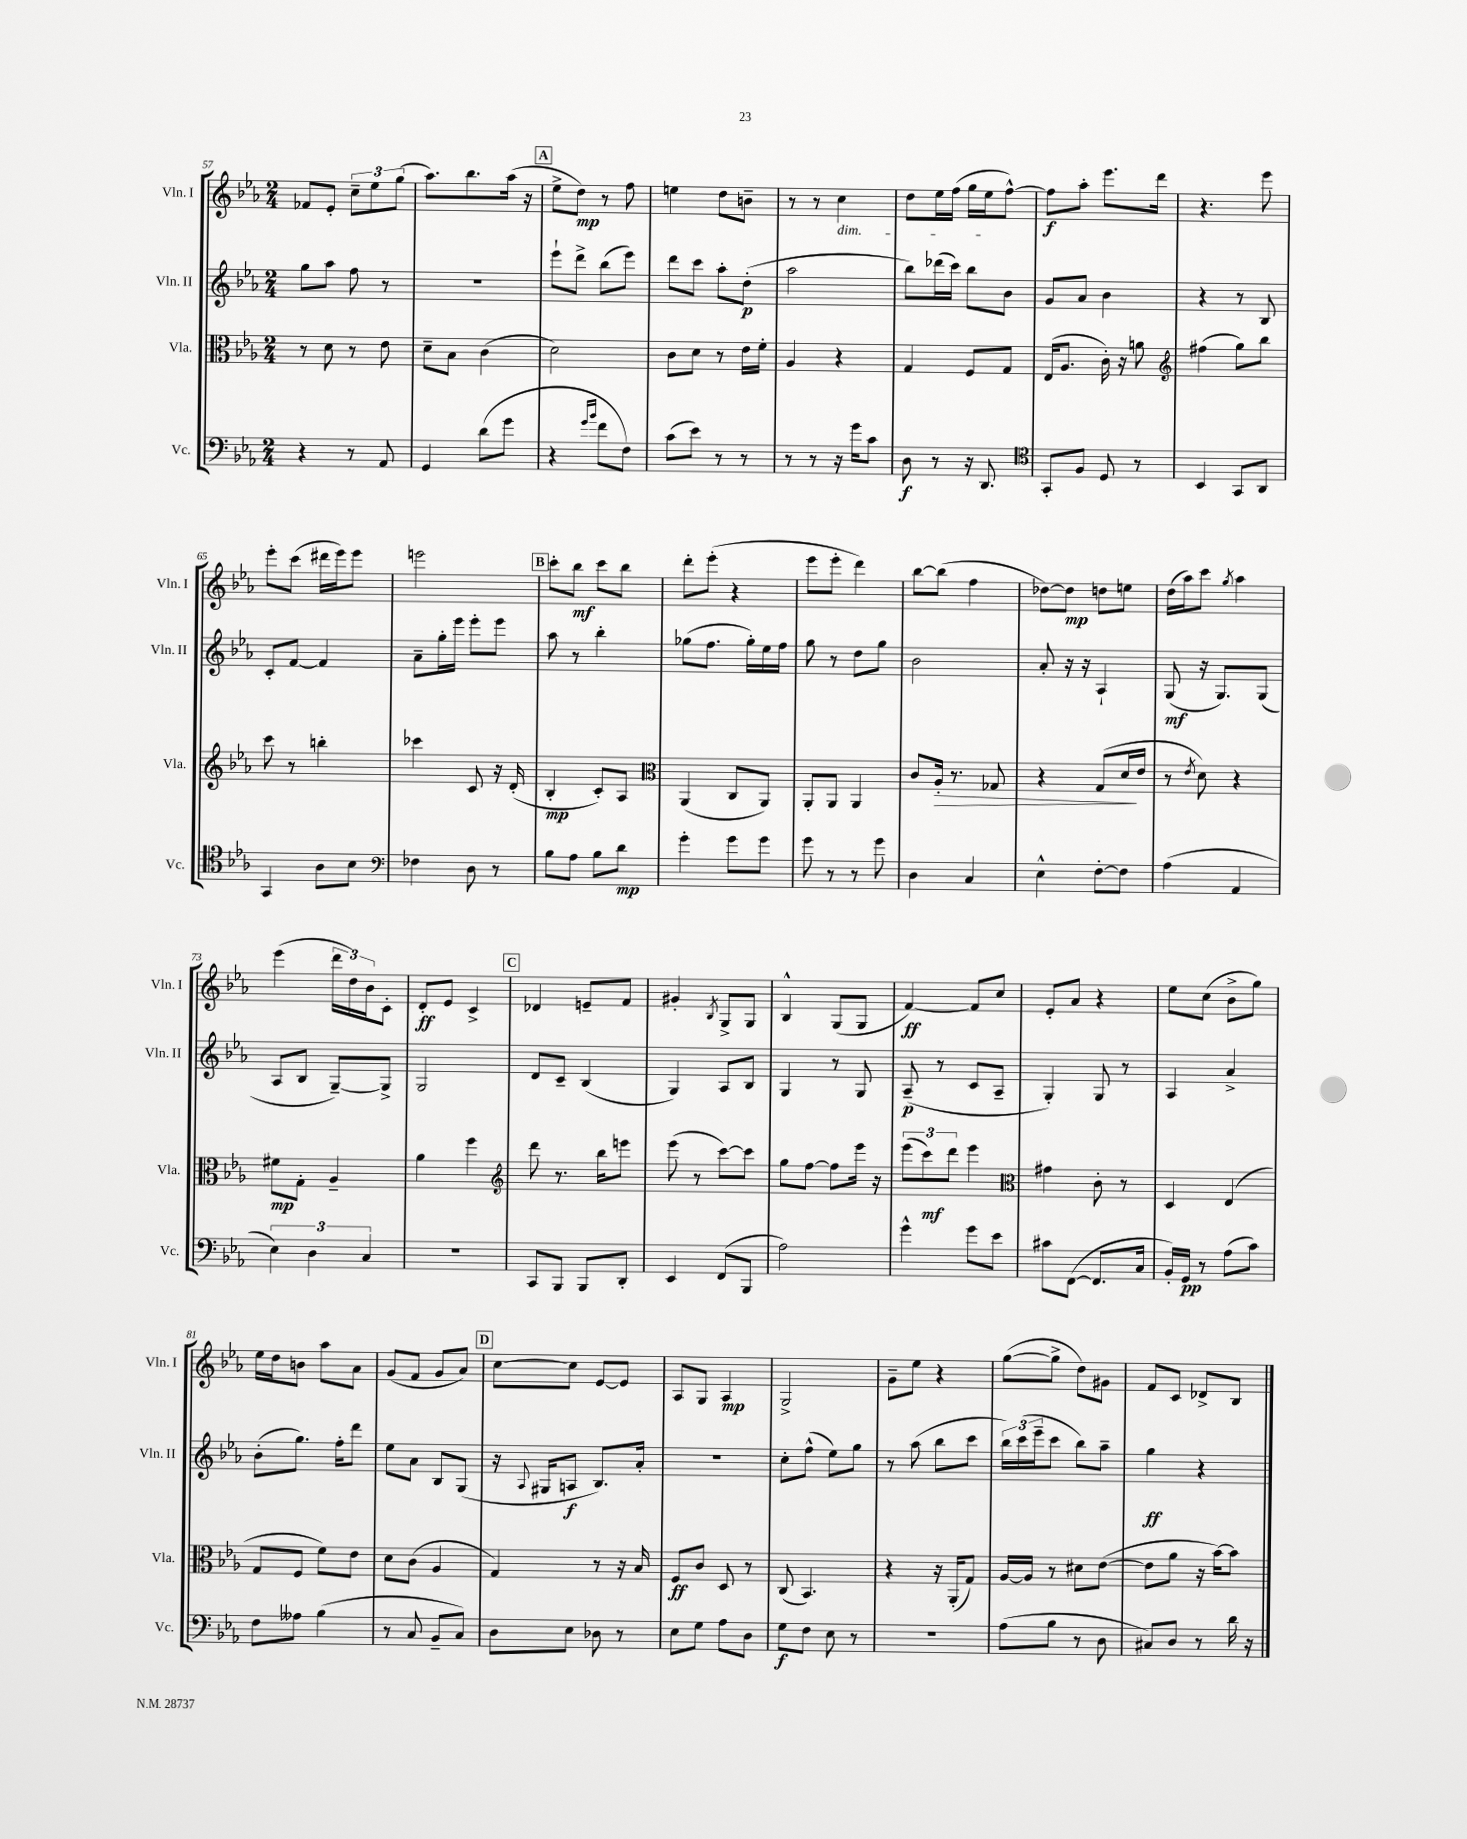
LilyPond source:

<<
\new StaffGroup <<
\new Staff = "s0" \with { instrumentName = "Vln. I" shortInstrumentName = "Vln. I" } {
    \clef treble \key ees \major \numericTimeSignature \time 2/4
    fes'8 ees'8-. \tuplet 3/2 { c''8-- ees''8 g''8( } |
    aes''8.) bes''8. aes''16( r16 |
    \mark \markup { \box "A" } ees''8-> d''8\mp) r8 f''8 |
    e''4 d''8 b'8-- |
    r8 r8 c''4\dim |
    d''8 ees''16 f''16( g''16 ees''16\! f''8~-^) |
    f''8\f aes''8-. ees'''8. d'''16 |
    r4. ees'''8 |
    ees'''8-. c'''8( dis'''16 ees'''16) ees'''8 |
    e'''2 |
    \mark \markup { \box "B" } c'''8-. bes''8\mf c'''8 bes''8 |
    d'''8-. ees'''8-.( r4 |
    ees'''8 ees'''8-. d'''4) |
    bes''8~ bes''8( f''4 |
    des''8~) des''8\mp d''8 e''8 |
    d''16( aes''16) c'''8 \acciaccatura { g''8 } aes''4 |
    ees'''4( \tuplet 3/2 { d'''16 d''16) bes'16 } c'8-. |
    d'8-.\ff ees'8 c'4-> |
    \mark \markup { \box "C" } des'4 e'8-- f'8 |
    gis'4-. \acciaccatura { bes8 } g8-> g8 |
    bes4-^ g8( g8 |
    f'4~\ff) f'8 c''8 |
    ees'8-. aes'8 r4 |
    ees''8 c''8( bes'8-> g''8) |
    ees''16 d''16 b'8 aes''8 aes'8 |
    g'8( f'8 g'8 aes'8) |
    \mark \markup { \box "D" } c''8~ c''8 ees'8~ ees'8 |
    aes8 g8 aes4\mp |
    g2-> |
    g'8-- ees''8 r4 |
    g''8~( g''8-> d''8) gis'8 |
    f'8 c'8 des'8-> bes8 \bar "|." |
}
\new Staff = "s1" \with { instrumentName = "Vln. II" shortInstrumentName = "Vln. II" } {
    \clef treble \key ees \major \numericTimeSignature \time 2/4
    g''8 aes''8 f''8 r8 |
    r2 |
    \mark \markup { \box "A" } ees'''8-! d'''8-> bes''8( ees'''8) |
    d'''8 c'''8 aes''8-. d''8-.\p( |
    aes''2 |
    bes''8) des'''16( c'''16) bes''8 bes'8 |
    g'8 aes'8 bes'4 |
    r4 r8 bes8 |
    c'8-. f'8~ f'4 |
    aes'8-- g''16-. ees'''16 ees'''8-. ees'''8 |
    \mark \markup { \box "B" } aes''8 r8 bes''4-. |
    ges''8( f''8. ges''16-.) ees''16 f''16 |
    g''8 r8 d''8 g''8 |
    bes'2 |
    aes'8-. r16 r16 aes4-! |
    g8\mf( r16 g8.) g8( |
    aes8 bes8 g8~--) g8-> |
    g2 |
    \mark \markup { \box "C" } d'8 c'8-- bes4( |
    g4) aes8 bes8 |
    g4 r8 g8 |
    aes8--\p( r8 c'8 aes8-- |
    g4-.) g8 r8 |
    aes4 aes'4-> |
    bes'8-.( g''8.) f''16-. d'''8 |
    ees''8 aes'8 bes8 g8( |
    \mark \markup { \box "D" } r16 \appoggiatura { aes8 } gis16 a8\f bes8.) aes'16-. |
    R2 |
    c''8-. f''8-^( ees''8) g''8 |
    r8 aes''8( bes''8 c'''8 |
    \tuplet 3/2 { bes''16) c'''16( ees'''16-- } c'''8 bes''8) aes''8-- |
    g''4\ff r4 \bar "|." |
}
\new Staff = "s2" \with { instrumentName = "Vla." shortInstrumentName = "Vla." } {
    \clef alto \key ees \major \numericTimeSignature \time 2/4
    r8 d'8 r8 ees'8 |
    d'8-- bes8 c'4( |
    \mark \markup { \box "A" } d'2) |
    c'8 d'8 r8 ees'16 f'16-. |
    aes4 r4 |
    g4 f8 g8 |
    ees16( aes8. c'16-.) r16 a'8 |
    \clef treble fis''4( g''8) bes''8 |
    c'''8 r8 b''4-. |
    ces'''4 c'8 r16 d'16-.( |
    \mark \markup { \box "B" } bes4-.\mp c'8-.) aes8 |
    \clef alto aes,4( c8 aes,8) |
    aes,8-. aes,8 aes,4 |
    c'8 aes16-.\> r8. ges8 |
    r4 g8( d'16\! ees'16 |
    r8 \acciaccatura { ees'8 } d'8) r4 |
    fis'8\mp g8-. aes4-- |
    aes'4 f''4 |
    \mark \markup { \box "C" } \clef treble d'''8 r8. bes''16 e'''8 |
    ees'''8( r8 c'''8~) c'''8 |
    g''8 f''8~ f''8 ees'''16 r16 |
    \tuplet 3/2 { ees'''8( c'''8\mf) d'''8 } ees'''4 |
    \clef alto gis'4 c'8-. r8 |
    d4 ees4( |
    g8 f8 f'8) ees'8 |
    d'8 c'8( aes4 |
    \mark \markup { \box "D" } g4) r8 r16 bes16 |
    f8\ff c'8 d8 r8 |
    c8( bes,4.) |
    r4 r16 aes,16-.( g8) |
    aes16~ aes16 r8 dis'8 ees'8~( |
    ees'8 aes'8 r16 bes'16~) bes'8 \bar "|." |
}
\new Staff = "s3" \with { instrumentName = "Vc." shortInstrumentName = "Vc." } {
    \clef bass \key ees \major \numericTimeSignature \time 2/4
    r4 r8 aes,8 |
    g,4 d'8( g'8 |
    \mark \markup { \box "A" } r4 \grace { g'16 bes'16 } f'8 f8) |
    c'8( ees'8) r8 r8 |
    r8 r8 r16 g'16 c'8 |
    d8\f r8 r16 d,8. |
    \clef tenor g,8-. f8 d8 r8 |
    bes,4 g,8 aes,8 |
    g,4 aes8 bes8 |
    \clef bass fes4 d8 r8 |
    \mark \markup { \box "B" } bes8 aes8 bes8 d'8\mp |
    g'4-. g'8 g'8 |
    g'8 r8 r8 g'8 |
    d4 c4 |
    ees4-^ f8~-. f8 |
    aes4( aes,4 |
    \tuplet 3/2 { ees4) d4 c4 } |
    R2 |
    \mark \markup { \box "C" } c,8 bes,,8 bes,,8 d,8-. |
    ees,4 f,8( bes,,8 |
    aes2) |
    g'4-^ g'8 ees'8 |
    cis'8 f,8~( f,8. c16 |
    bes,16-.) g,16\pp r8 aes8( c'8) |
    f8 aeses8 bes4( |
    r8 c8 bes,8-- c8) |
    \mark \markup { \box "D" } d8 ees8 des8 r8 |
    ees8 g8 aes8 d8 |
    g8\f f8 ees8 r8 |
    R2 |
    aes8( bes8 r8 d8 |
    cis8) d8 r8 d'16 r16 \bar "|." |
}
>>
>>
\layout { \context { \Score currentBarNumber = #57 } }
